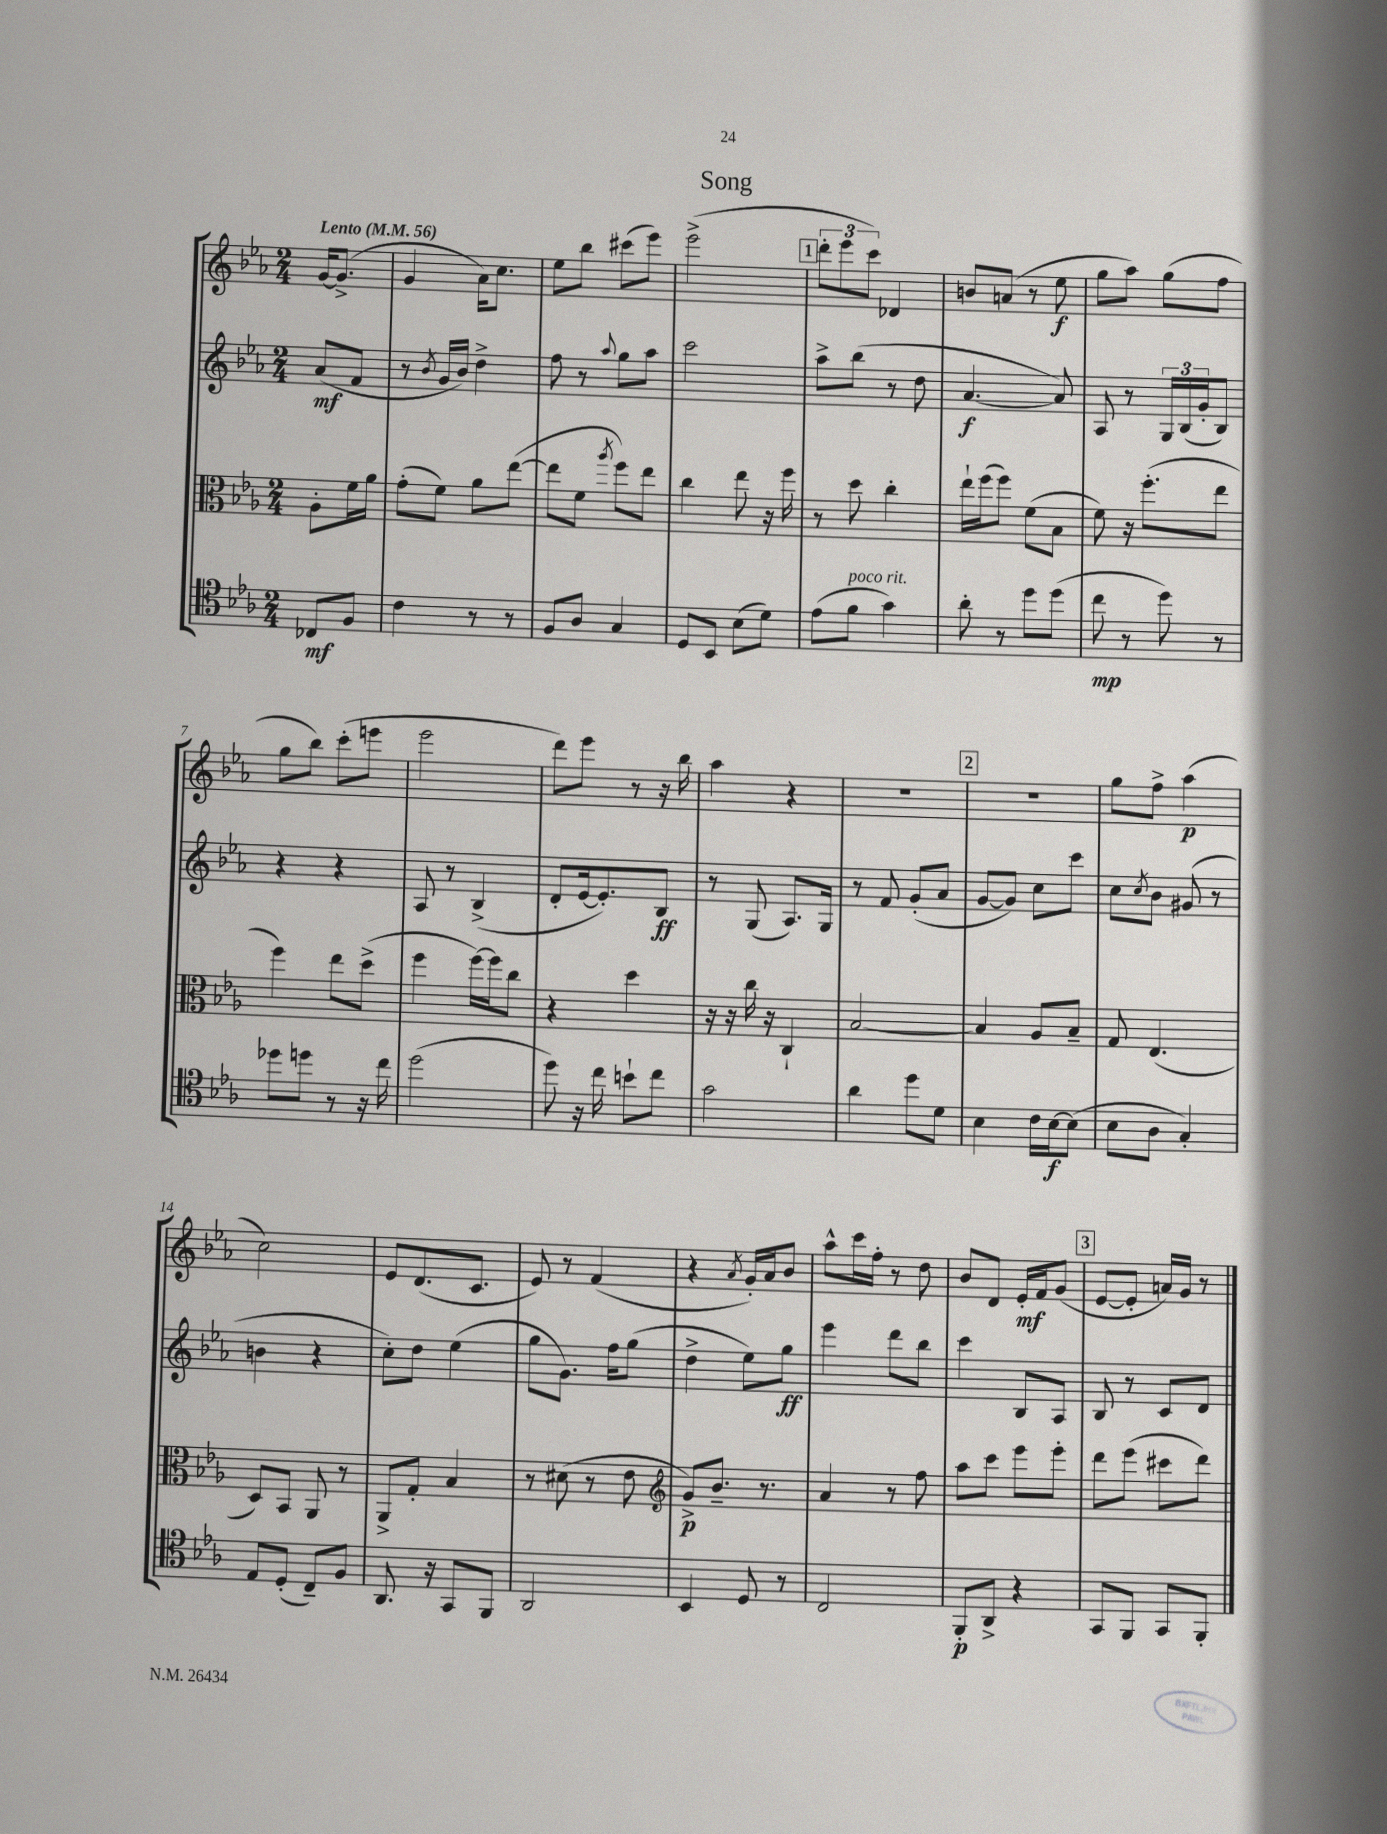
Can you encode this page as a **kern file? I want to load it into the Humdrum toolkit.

**kern	**kern	**kern	**kern
*staff4	*staff3	*staff2	*staff1
*clefC4	*clefC3	*clefG2	*clefG2
*k[b-e-a-]	*k[b-e-a-]	*k[b-e-a-]	*k[b-e-a-]
*M2/4	*M2/4	*M2/4	*M2/4
*MM56	*MM56	*MM56	*MM56
8C-/L	8A-'\L	(8a-/L	[16g/LK
.	.	.	(8.g^/]J
8F/J	16f\L	8f/J	.
.	16a-\JJ	.	.
=	=	=	=
4c\	(8g'\L	8r	4g/
.	.	8qb-/	.
.	8f\J)	16g/LL	.
.	.	16b-/JJ)	.
8r	8a-\L	4dd^\	16a-\LK)
.	.	.	8.cc\J
8r	([8ee-\J	.	.
=	=	=	=
8F/L	8ee-\]L	8ff\	8ee-\L
8A-/J	8f\J	8r	8bb-\J
.	8qaa-/	8qqaa-/	.
4G/	8ff\L)	8gg\L	(8ccc#\L
.	8ee-\J	8aa-\J	8eee-\J)
=	=	=	=
8D/L	4cc\	2ccc\	(2eee-^\
8BB-/J	.	.	.
(8B-\L	8ee-\	.	.
8d\J)	16r	.	.
.	16ff\	.	.
=	=	=	=
(8e-\L	8r	8aa-^\L	12ddd'\L
.	.	.	12eee-\
8f\J	8dd\	(8bb-\J	.
.	.	.	12ccc\J)
4g\)	4cc'\	8r	4d-/
.	.	8dd\	.
=	=	=	=
8a-'\	16ee-`\LL	[4.a-/	8b/L
.	(16ff\J	.	.
8r	8ff\J)	.	(8a/J
8dd\L	(8f\L	.	8r
(8dd\J	8B-\J	8a-/])	8ee-\
=	=	=	=
8cc\	8f\)	8A-/	8gg\L
8r	16r	8r	8aa-\J)
.	(8.ff'\L	.	.
8dd\)	.	24G/LL	(8gg\L
.	.	(24B-/	.
.	.	24g'/J	.
8r	8ee-\J	8B-/J)	8ff\J
=	=	=	=
8dd-\L	4ff\)	4r	8gg\L
8dd\J	.	.	8bb-\J)
8r	8ee-\L	4r	(8ccc'\L
16r	(8dd^\J	.	8eee\J
16cc\	.	.	.
=	=	=	=
(2dd\	4ff\	8A-/	2eee-\
.	.	8r	.
.	[16ff\LL)	(4B-^/	.
.	16ff\]J	.	.
.	8cc\J	.	.
=	=	=	=
8dd\)	4r	8d'/L	8ddd\L)
16r	.	[16e-/k	8eee-\J
16cc\	.	8.e-'/])	.
8b`\L	4dd\	.	8r
8cc\J	.	8B-/J	16r
.	.	.	16bb-\
=	=	=	=
2g\	16r	8r	4aa-\
.	16r	.	.
.	16cc\	(8G/	.
.	16r	.	.
.	4C`/	8.A-/L)	4r
.	.	16G/Jk	.
=	=	=	=
4a-\	[2B-/	8r	2r
.	.	8f/	.
8dd\L	.	(8g'/L	.
8d\J	.	8a-/J	.
=	=	=	=
4B-\	4B-/]	[8g/L	2r
.	.	8g/]J)	.
16c\LL	8A-/L	8cc\L	.
[16B-\J	.	.	.
(8B-\]J	8B-~/J	8ccc\J	.
=	=	=	=
8B-\L	8G/	8cc\L	8gg\L
.	.	8qcc/	.
8A-\J	(4.E-/	8b-\J	8ff^\J
4G'/)	.	(8g#/	(4aa-\
.	.	8r	.
=	=	=	=
8E-/L	8D/L)	4b\	2cc\)
(8D'/J	8BB-/J	.	.
8C~/L)	8AA-/	4r	.
8F/J	8r	.	.
=	=	=	=
8.AA-/	8AA-^/L	8cc'\L)	8e-/L
.	8G'/J	8dd\J	(8.d/
16r	.	.	.
8GG/L	4B-/	(4ee-\	.
.	.	.	8.c/J
8FF/J	.	.	.
=	=	=	=
2AA-/	8r	8gg\L	8e-/)
.	(8d#\	8.g\J)	8r
.	8r	.	(4f/
.	.	16ff\LK	.
.	8e-\	(8gg\J	.
=	=	=	=
*	*clefG2	*	*
4BB-/	8g^/L)	4dd^\	4r
.	8.b-~/J	.	.
.	.	.	8qa-/
8D/	.	8ee-\L)	16g'/LL)
.	8.r	.	16a-/J
8r	.	8gg\J	8b-/J
=	=	=	=
2C/	4a-/	4eee-\	8aa-^^\L
.	.	.	16ccc\L
.	.	.	16ff'\JJ
.	8r	8ddd\L	8r
.	8ff\	8bb-\J	8dd\
=	=	=	=
8FF'/L	8aa-\L	4ccc\	8b-/L
8AA-^/J	8ccc\J	.	8d/J
4r	8eee-\L	8B-/L	16e-'/LL
.	.	.	16f/J
.	8eee-'\J	8A-/J	(8g/J
=	=	=	=
8GG/L	8ddd\L	8B-/	[8e-/L
8FF/J	(8eee-\J	8r	8e-'/]J
8GG/L	8ccc#\L	8c/L	16a/LL)
.	.	.	16g/JJ
8FF'/J	8ddd\J)	8d/J	8r
==	==	==	==
*-	*-	*-	*-
